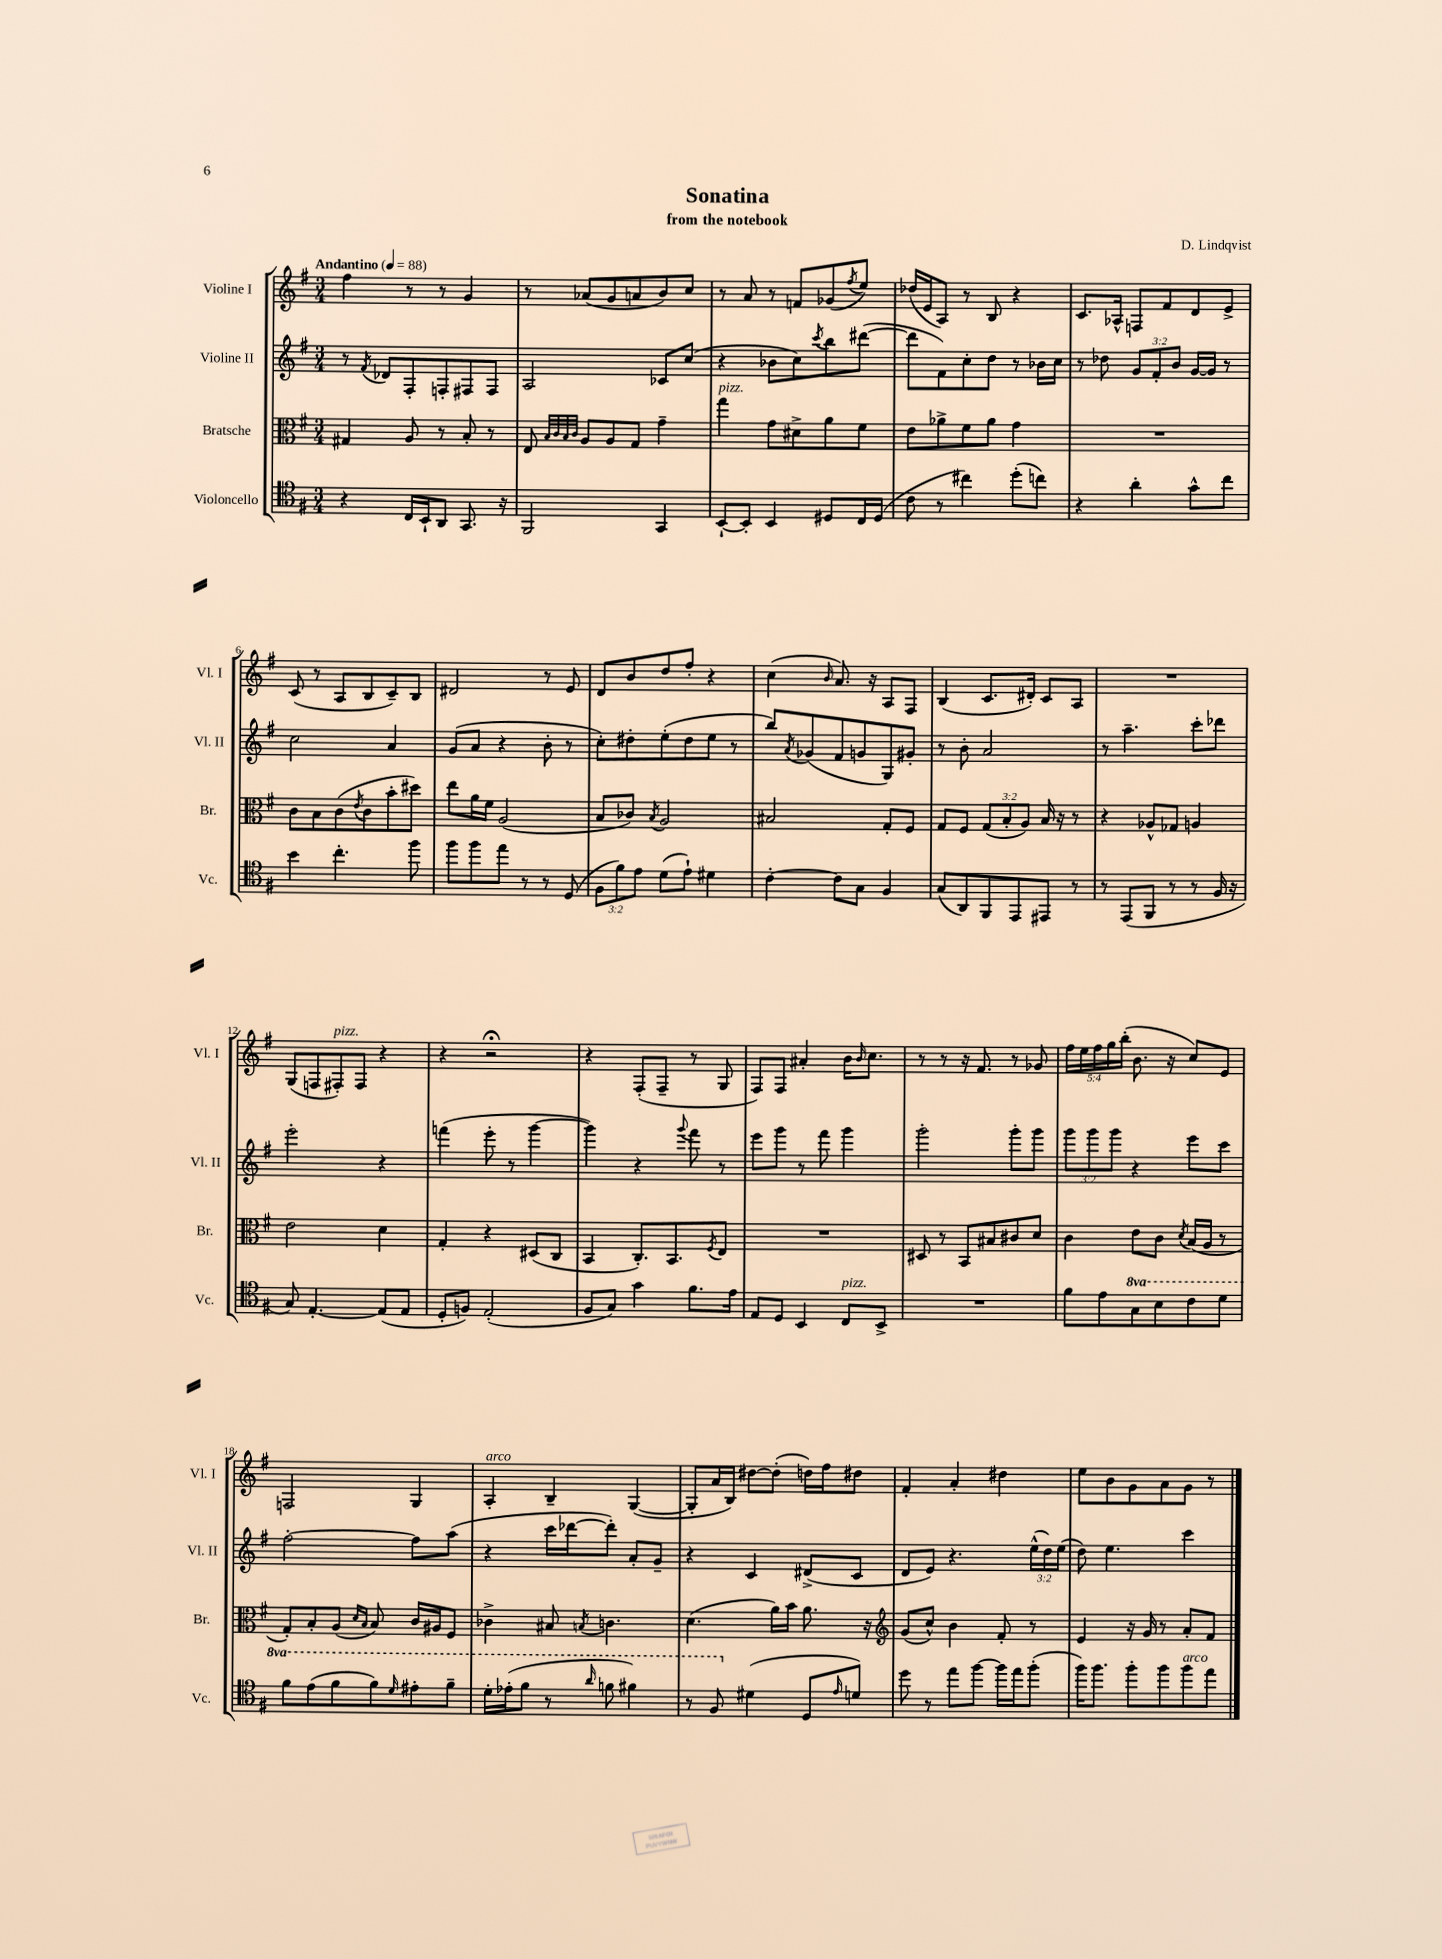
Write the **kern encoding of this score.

**kern	**kern	**kern	**kern
*part4	*part3	*part2	*part1
*staff4	*staff3	*staff2	*staff1
*I"Violoncello	*I"Bratsche	*I"Violine II	*I"Violine I
*I'Vc.	*I'Br.	*I'Vl. II	*I'Vl. I
*clefC4	*clefC3	*clefG2	*clefG2
*k[f#]	*k[f#]	*k[f#]	*k[f#]
*M3/4	*M3/4	*M3/4	*M3/4
*MM88	*MM88	*MM88	*MM88
=1	=1	=1	=1
!	!	!	!LO:TX:a:B:t=Andantino
4r	4G#X/	8r	4ff#\
.	.	8qf#/	.
.	.	8d-X/L	.
16C/LL	8A/	8F#'/	8r
16BB`/J	.	.	.
8AA/J	8r	8Fn'/	8r
8.GG/	8B'/	8F#X/	4g/
.	8r	8F#/J	.
16r	.	.	.
=2	=2	=2	=2
2FF#/	8E/	2A/	8r
.	32qqB/LLL	.	.
.	32qqc/	.	.
.	32qqB/	.	.
.	32qqc/JJJ	.	.
.	8A/L	.	(8a-X/L
.	8A/	.	8g/
.	8G/J	.	8an/
4GG/	4g~\	8c-X/L	8b/)
.	.	(8cc/J	8cc/J
=3	=3	=3	=3
!	!LO:TX:a:i:t=pizz.	!	!
[8BB`/L	4gg\	4r	8r
8BB'/J]	.	.	8a/
4BB/	8g\L	8b-X\L	8r
.	8d#X^\	8cc\)	8fn/L
.	.	8qccc/	.
8D#X/L	8a\	8bb\	(8g-X/
.	.	.	8qff#/
16C/L	8f#\J	([8ddd#X\J	8ee/J)
(16D#/JJ	.	.	.
=4	=4	=4	=4
8c\	8e\L	8ddd#\L]	(16dd-X/LL
.	.	.	16e/J
8r	8a-X^\	8f#\)	8A/J)
4cc#X\)	8f#\	8cc'\	8r
.	8a-\J	8dd\J	8B/
(8dd'\L	4g\	8r	4r
8ccn\J)	.	16b-X\LL	.
.	.	16cc\JJ	.
=5	=5	=5	=5
4r	2.r	8r	8.c/L
.	.	8dd-X\	.
.	.	.	16A-X^^/Jk
4a'\	.	12g/L	8Fn/L
.	.	12f#'/	.
.	.	.	8f#/
.	.	12b/J	.
8g^^\L	.	[16g/LL	8d/
.	.	16g/JJ]	.
8cc\J	.	8r	8e^/J
!!LO:LB:g=z
=6	=6	=6	=6
4b\	8c\L	2cc\	(8c/
.	8B\	.	8r
4.cc'\	(8c\	.	8A/L
.	8qe/	.	.
.	8c\	.	8B/
.	8b'\	4a/	8c~/)
8ff#\	8dd#X\J)	.	8B/J
=7	=7	=7	=7
8ff#\L	8ee\L	(8g/L	2d#X/
8ff#\	16a\L	8a/J	.
.	16f#\JJ	.	.
8ee\J	(2A/	4r	.
8r	.	.	.
8r	.	8b'\	8r
(8D/	.	8r	8e/
=8	=8	=8	=8
12F#\L	8B/L	8cc'\L)	8d/L
12f#\)	.	.	.
.	8c-X/J)	8dd#X'\	8b/
12e\J	.	.	.
.	8qB/	.	.
(8d\L	2A/	(8ee'\	8dd/
8e`\J)	.	8dd#\	8ff#'/J
4d#X\	.	8ee\J	4r
.	.	8r	.
=9	=9	=9	=9
[4c'\	2B#X/	8bb/L)	(4cc\
.	.	8qa/	.
.	.	(8g-X/	.
.	.	.	16qqb/
8c\L]	.	8f#/	8.a/)
8G\J	.	8gn/	.
.	.	.	16r
4F#/	8G'/L	8G/)	8A/L
.	8F#/J	8g#X'/J	8F#/J
=10	=10	=10	=10
(8G/L	8G/L	8r	(4B/
8AA/)	8F#/J	8b'\	.
8FF#/	(12G/L	2a/	8.c/L
.	12B'/	.	.
8EE/	.	.	.
.	12A/J)	.	.
.	.	.	16d#X'/Jk)
8EE#X/J	16B/	.	8c/L
.	16r	.	.
8r	8r	.	8A/J
=11	=11	=11	=11
8r	4r	8r	2.r
(8EE/L	.	4.aa~\	.
8FF#/J	8A-X^^/L	.	.
8r	8G-X/J	.	.
8r	4An/	8ccc'\L	.
16F#/	.	8ddd-X\J	.
16r	.	.	.
!!LO:LB:g=z
=12	=12	=12	=12
8G/)	2e\	2eee'\	(8G/L
[4.E'/	.	.	8Fn/
!	!	!	!LO:TX:a:i:t=pizz.
.	.	.	8F#X'/)
.	.	.	8F#/J
(8E/L]	4d\	4r	4r
8E/J	.	.	.
=13	=13	=13	=13
8D'/L	4G'/	(4fffn\	4r
8Fn/J)	.	.	.
(2E'/	4r	8eee'\	2r;<
.	.	8r	.
.	(8D#X/L	[4ggg\	.
.	8C/J	.	.
=14	=14	=14	=14
8F#/L	4BB/	4ggg\])	4r
8G/J)	.	.	.
4g\	8.C'/L)	4r	(8F#'/L
.	.	.	8F#~/J
.	8.BB/	.	.
.	.	8qqggg/	.
8.f#\L	.	8fff#\	8r
.	8qF#/	.	.
.	8E/J	8r	8G/
16e\Jk	.	.	.
=15	=15	=15	=15
8E/L	2.r	8eee\L	8F#/L)
8D/J	.	8ggg\J	8F#/J
4BB/	.	8r	4a#X'/
.	.	8fff#\	.
!LO:TX:a:i:t=pizz.	!	!	!
8C/L	.	4ggg\	16b\KL
.	.	.	16qqb/
.	.	.	8.cc\J
8BB^/J	.	.	.
=16	=16	=16	=16
2.r	8D#X/	2ggg'\	8r
.	8r	.	8r
.	8BB/L	.	16r
.	.	.	8.f#/
.	8B#X/	.	.
.	8c#X/	8ggg'\L	8r
.	8d/J	8ggg\J	8g-X/
=17	=17	=17	=17
8f#\L	4c\	12ggg\L	20ff#\LL
.	.	.	20ee\
.	.	12ggg\	.
.	.	.	20ff#\
8e\	.	.	.
.	.	.	20gg\
.	.	12ggg\J	.
.	.	.	(20bb'\JJ
*8va	*	*	*
8g\	8e\L	4r	8.b\
8b\	8c\J	.	.
.	.	.	16r
.	8qd/	.	.
8cc\	(16B/LL	8eee\L	8cc/L)
.	16A/JJ	.	.
8dd\J	8r	8ccc\J	8e/J
!!LO:LB:g=z
=18	=18	=18	=18
8ff#\L	8G'/L)	[2ff#'\	2Fn/
(8ee\	8B'/	.	.
8ff#\	(8A/J	.	.
.	16qqd/LL	.	.
.	16qqB/JJ	.	.
8ff#\)	8B/)	.	.
16qqdd/	.	.	.
8ee#X'\	16c/LL	8ff#\L]	4G/
.	16A#X/J	.	.
8ff#~\J	8F#/J	(8aa\J	.
=19	=19	=19	=19
!	!	!	!LO:TX:a:i:t=arco
16dd'\LL	4c-X^\	4r	4A'/
(16ee-X'\J	.	.	.
8ff#\J	.	.	.
8r	8B#X/	16ccc\LL	4B~/
.	.	[16ddd-X\J	.
16qqaa/	8qBn/	.	.
8ffn\	4.cn\	8ddd-'\J])	.
4ff#X\)	.	8a'/L	([4G/
.	.	8g~/J	.
=20	=20	=20	=20
8r	(4.d\	4r	8G'/L]
8f#/	.	.	16a/L
.	.	.	16B/JJ)
*X8va	*	*	*
(4d#X\	.	4c/	[8dd#X\L
.	16a\LL)	.	(8dd#'\J]
.	16b\JJ	.	.
8D/L	8.a\	(8d#X^/L	16ddn\LL)
.	.	.	16ff#\J
16qqe/	.	.	.
8dn/J)	.	8c/J	8dd#X\J
.	16r	.	.
=21	=21	=21	=21
*	*clefG2	*	*
8dd\	(8g/L	8d/L	4f#'/
8r	8cc^^/J)	8e/J)	.
8ee\L	4b\	4.r	4a'/
[8ff#\J	.	.	.
16ff#\LL]	8f#'/	.	4dd#X\
16ee\J	.	.	.
(8ff#'\J	8r	(24ee^^\LL	.
.	.	24dd\)	.
.	.	(24ee\JJ	.
=22	=22	=22	=22
16ff#\KL)	4e/	8dd\)	8ee\L
8.ff#\J	.	.	.
.	.	4.ee\	8b\
8ff#'\L	16r	.	8g\
.	16g/	.	.
8ff#\	8r	.	8a\
!LO:TX:a:i:t=arco	!	!	!
8ff#\	8a'/L	4ccc\	8g\J
8ee\J	8f#/J	.	8r
==	==	==	==
*-	*-	*-	*-
